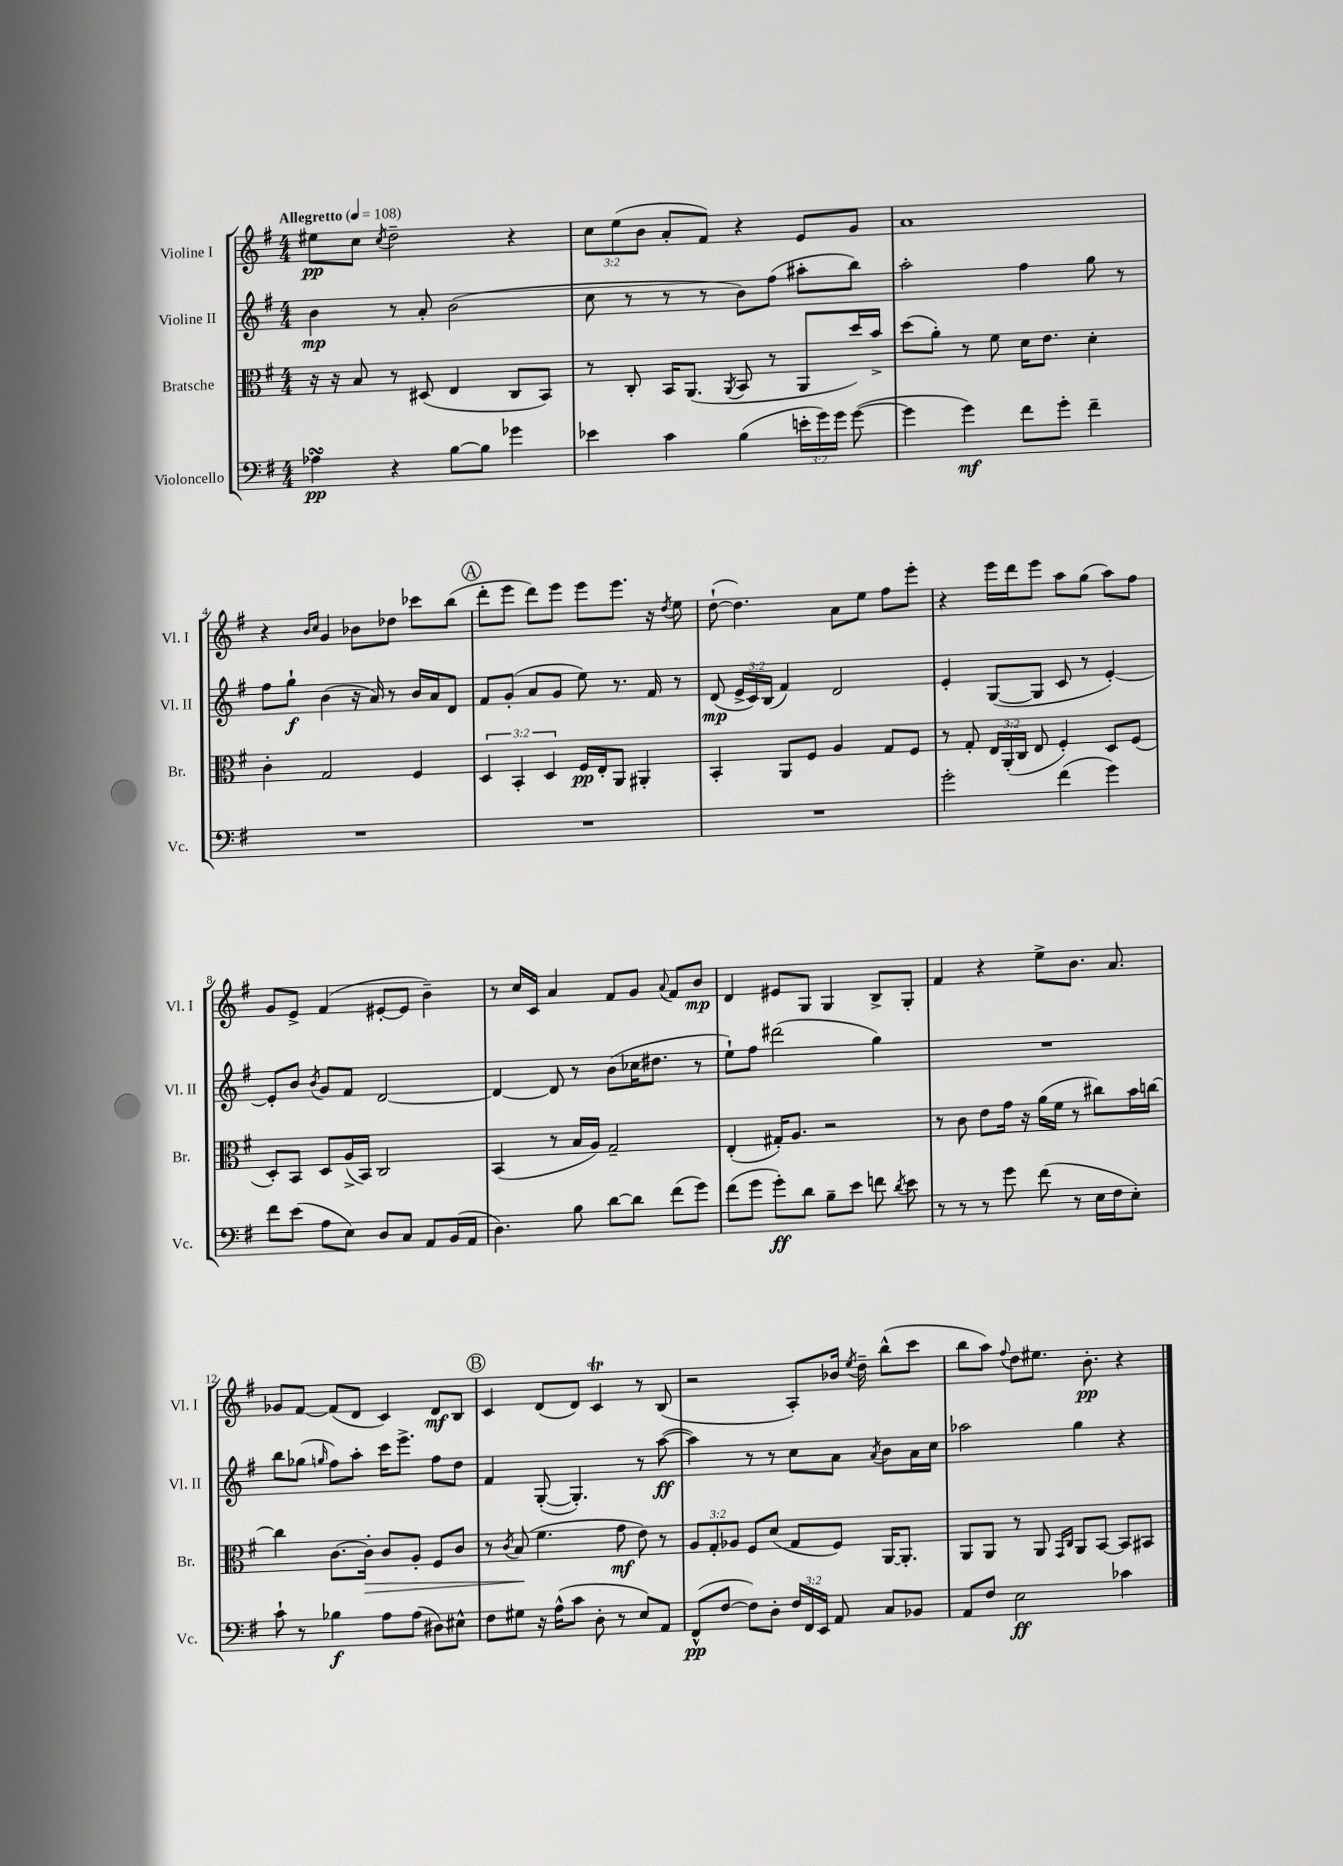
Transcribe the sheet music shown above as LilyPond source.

<<
\new StaffGroup <<
\new Staff = "s0" \with { instrumentName = "Violine I" shortInstrumentName = "Vl. I" } {
    \clef treble \key g \major \numericTimeSignature \time 4/4 \override Staff.TupletNumber.text = #tuplet-number::calc-fraction-text \tempo "Allegretto" 4 = 108
    \autoBeamOff eis''8[\pp c''8] \acciaccatura { c''8 } d''2-- r4 |
    \tuplet 3/2 { c''8[ e''8( b'8] } a'8[-. fis'8]) r4 e'8[ g'8] |
    a'1 |
    r4 \grace { b'16[ c''16] } g'4 bes'8[ des''8] ces'''8[ b''8]( |
    \mark \markup { \circle "A" } d'''8[-. e'''8] d'''8[) e'''8] e'''8[ e'''8.] r16 \acciaccatura { d''8 } e''8 |
    d''8~-!( d''4.) a'8[ e''8] fis''8[ e'''8]-. |
    r4 e'''16[ d'''16 e'''8] a''8[ g''8]( a''8[) fis''8] |
    g'8[ e'8]-> fis'4( eis'8[~-. eis'8] b'4--) |
    r8 c''16[ c'16] a'4 fis'8[ g'8] \appoggiatura { a'8 } fis'8[ b'8]\mp |
    d'4 eis'8[ g8] g4 b8[-> g8]-. |
    fis'4 r4 e''8[-> b'8.] a'8. |
    ges'8[ fis'8]~ fis'8[( d'8] c'4) d'8[\mf b8] |
    \mark \markup { \circle "B" } c'4 d'8[( d'8]) c'4\trill r8 b8( |
    r2 a8[-.) bes'16] \acciaccatura { e''8 } d''16-- b''8[-^( c'''8] |
    b''8[ a''8]) \appoggiatura { fis''8 } d''8[ eis''8.] b'8.-.\pp r4 \bar "|." |
}
\new Staff = "s1" \with { instrumentName = "Violine II" shortInstrumentName = "Vl. II" } {
    \clef treble \key g \major \numericTimeSignature \time 4/4 \override Staff.TupletNumber.text = #tuplet-number::calc-fraction-text
    \autoBeamOff b'4\mp r8 a'8-. b'2( |
    c''8 r8 r8 r8 b'8[) fis''8]( ais''8[-. b''8]) |
    a''2-. fis''4 g''8 r8 |
    fis''8[ g''8]-!\f b'4( r16 a'16) r8 b'16[ a'16 d'8] |
    \mark \markup { \circle "A" } fis'8[ g'8]-.( a'8[ g'8] e''8) r8. fis'16 r8 |
    d'8\mp( \tuplet 3/2 { e'16[-> c'16) b16]( } fis'4) d'2 |
    e'4-. g8[~( g8] c'8 r8 e'4~-.) |
    e'8[-. b'8] \acciaccatura { b'8 } g'8[ fis'8] d'2~ |
    d'4~ d'8 r8 b'8[( ces''16 dis''8.] r8 |
    e''8[-!) fis''8] dis'''2( g''4) |
    R1 |
    b''8[ ges''8]( \grace { g''16 } fis''8[) a''8]-. c'''16[ e'''8.]-> fis''8[ d''8] |
    \mark \markup { \circle "B" } fis'4 g8~-.( g4.-.) r8 a''8~\ff( |
    a''4) r8 r8 c''8[ a'8] \acciaccatura { a'8 } b'8[ a'16 c''16] |
    aes''2 g''4 r4 \bar "|." |
}
\new Staff = "s2" \with { instrumentName = "Bratsche" shortInstrumentName = "Br." } {
    \clef alto \key g \major \numericTimeSignature \time 4/4 \override Staff.TupletNumber.text = #tuplet-number::calc-fraction-text
    \autoBeamOff r16 r16 b8 r8 dis8( e4 c8[ b,8]) |
    r8 c8-. b,16[ a,8.]( \acciaccatura { a,8 } b,8 r8 a,8[ d''16) b'16]-> |
    d''8[( a'8]-.) r8 fis'8 d'16[ e'8.] d'4-. |
    c'4-. g2 fis4 |
    \mark \markup { \circle "A" } \tuplet 3/2 { d4 b,4-. d4 } fis16[\pp e16-. a,8] ais,4-. |
    b,4-. a,8[ fis8] a4 g8[ fis8] |
    r8 g8-. \tuplet 3/2 { e16[ a,16-.( c16] } e8 fis4-.) d8[ fis8]( |
    d8[-.) b,8] d8[ a16->( b,16]) c2 |
    b,4( r8 b16[ a16]) g2-- |
    e4-.( gis16[-.) a8.] r2 |
    r8 c'8 e'8[ g'16] r16 a'16[( fis'16] r8 cis''8[) b'16 c''16]~ |
    c''4 c'8.[~ c'16]-.\> c'8[ a8]-. fis8[ c'8] |
    \mark \markup { \circle "B" } r8 \acciaccatura { c'8 } b8\!( fis'4. g'8\mf e'8) r8 |
    \tuplet 3/2 { a8[ g8-. aes8] } fis8[ d'8]( g8[ fis8]) a,16[~ a,8.]-. |
    a,8[ a,8] r8 a,8 \grace { g,16[ c16] } a,8[ b,8]~ b,8[ bis,8] \bar "|." |
}
\new Staff = "s3" \with { instrumentName = "Violoncello" shortInstrumentName = "Vc." } {
    \clef bass \key g \major \numericTimeSignature \time 4/4 \override Staff.TupletNumber.text = #tuplet-number::calc-fraction-text
    \autoBeamOff aes4\turn\pp r4 b8[~ b8] ges'4 |
    ees'4 c'4 b4( \tuplet 3/2 { e'16[-. g'16) g'16] } g'8~( |
    g'4 g'4\mf) fis'8[ g'8]-. fis'4-- |
    R1 |
    \mark \markup { \circle "A" } R1 |
    R1 |
    g'2-. fis'4( g'4) |
    fis'8[ e'8]( a8[ e8]) d8[ c8] a,8[ b,16( a,16] |
    d4.) b8 d'8[~ d'8] fis'8[( g'8]) |
    fis'8[( g'8] g'8[-.\ff) d'8] b8[-- e'8] f'8 \acciaccatura { d'8 } e'8 |
    r8 r8 r8 g'8 fis'8( r8 e16[ fis16 e8]-.) |
    c'8-! r8 bes4\f a8[ a8]( dis8[) eis8]-^ |
    \mark \markup { \circle "B" } fis8[ gis8] r16 a16[-^( c'8] d8-. r8 e8[) a,8] |
    fis,8[-^\pp( fis8]~ fis8[) d8]-. \tuplet 3/2 { fis16[ fis,16 e,16] } a,8 c8[ bes,8] |
    a,8[ fis8] e2\ff ces'4 \bar "|." |
}
>>
>>
